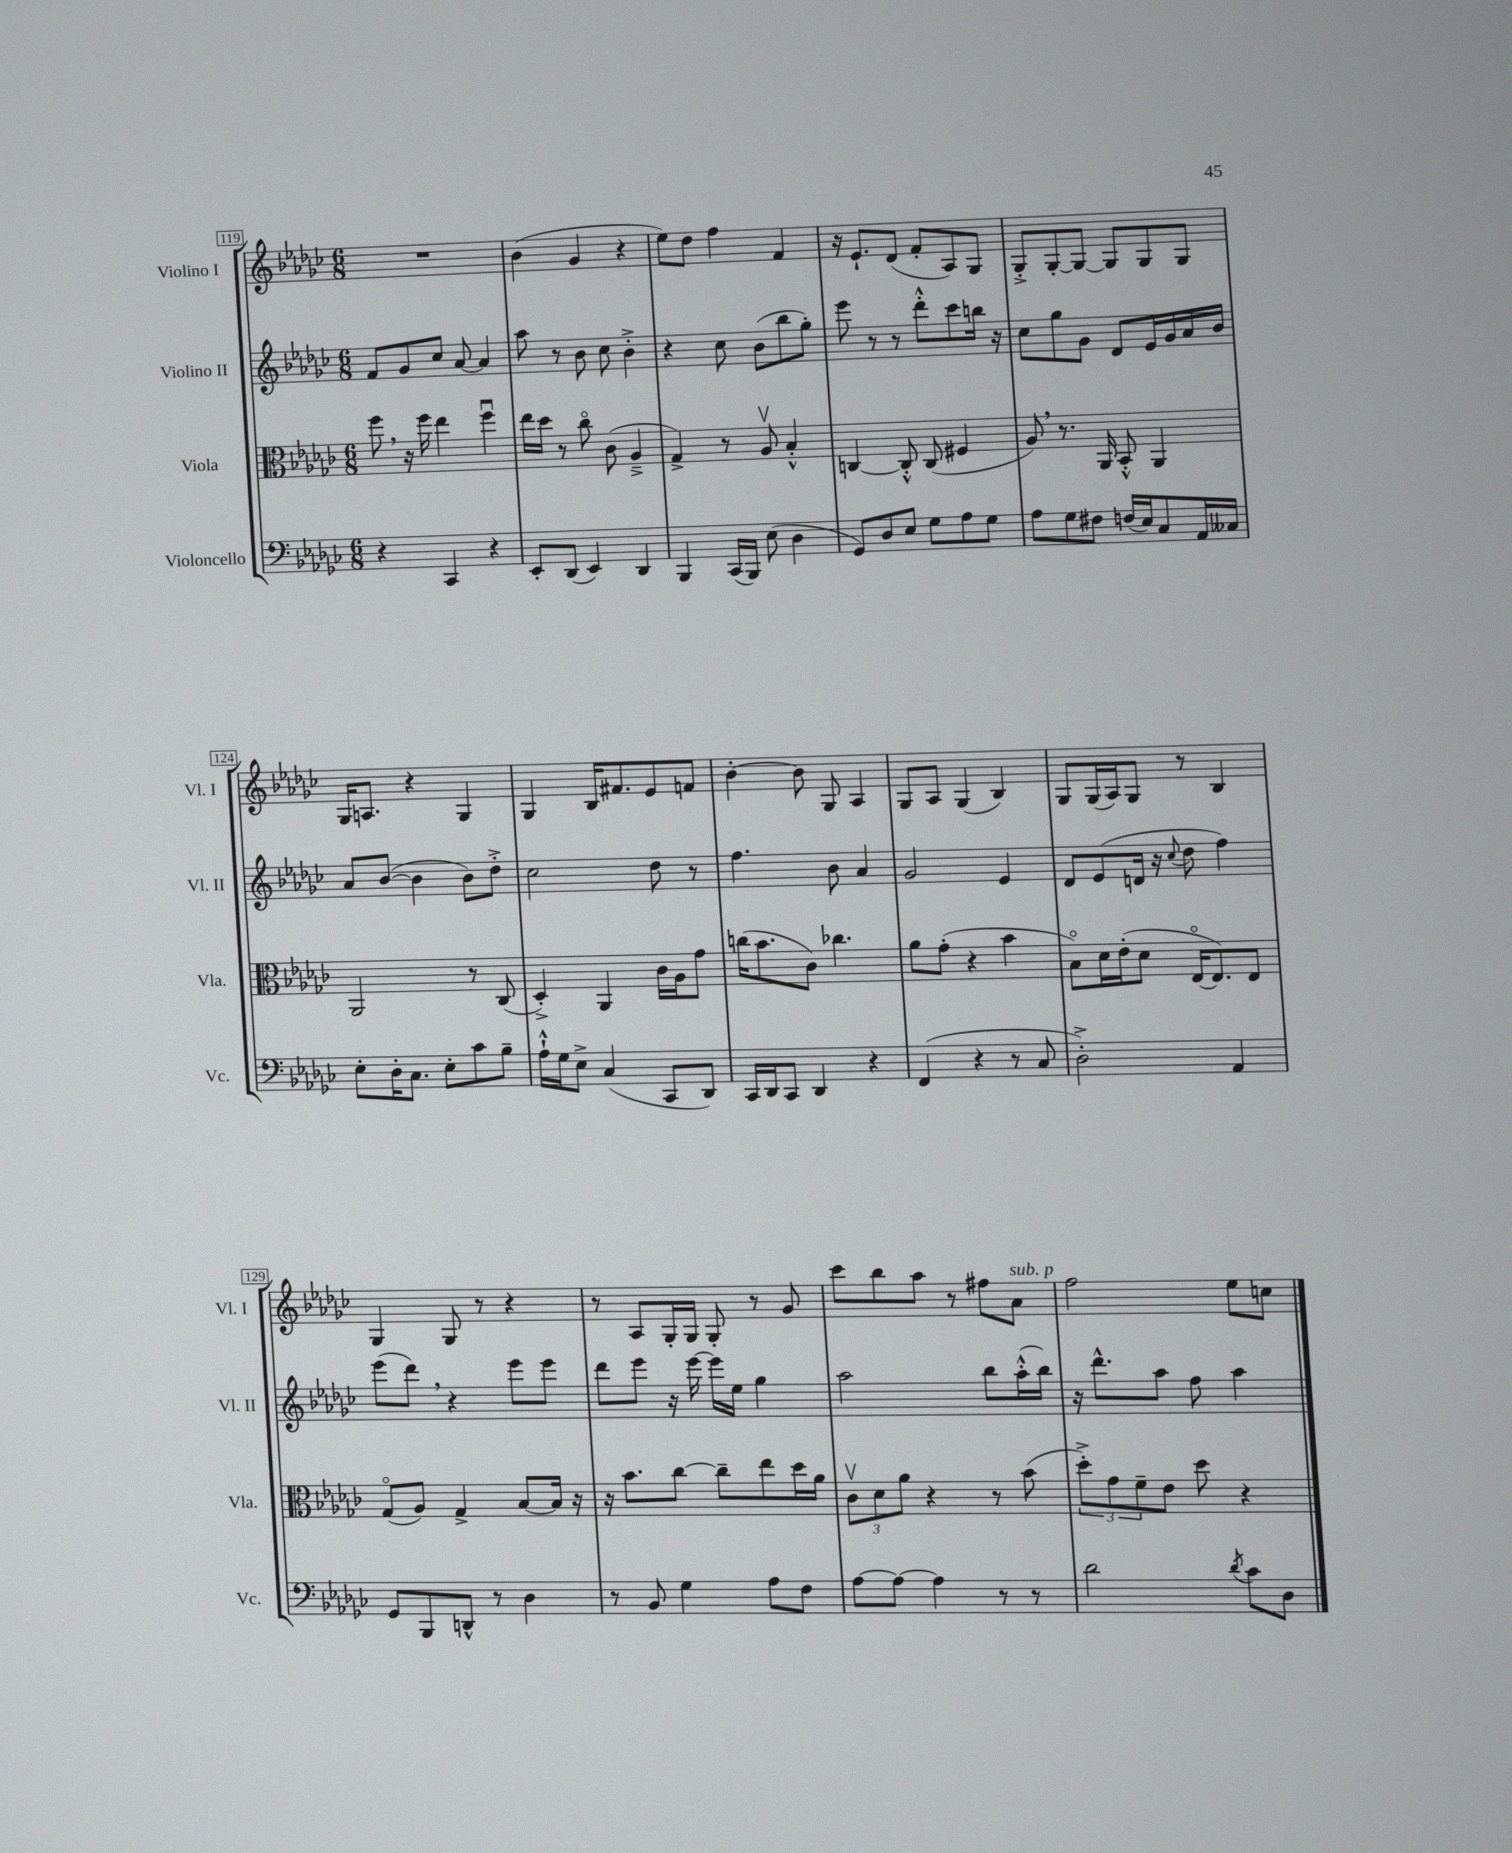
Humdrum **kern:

**kern	**kern	**kern	**kern
*staff4	*staff3	*staff2	*staff1
*clefF4	*clefC3	*clefG2	*clefG2
*k[b-e-a-d-g-c-]	*k[b-e-a-d-g-c-]	*k[b-e-a-d-g-c-]	*k[b-e-a-d-g-c-]
*M6/8	*M6/8	*M6/8	*M6/8
4r	8ff\	8f/L	2.r
.	16r	8g-/	.
.	16ff\	.	.
4CC-/	4ee-\	8cc-/J	.
.	.	[8a-/	.
4r	4ffu\	4a-/]	.
=	=	=	=
8EE-'/L	16ee-\LL	8aa-\	(4b-\
.	16dd-\JJ	.	.
(8DD-/J	8r	8r	.
4EE-/)	8cc-o\	8b-\	4g-/
.	(8c-\	8cc-\	.
4DD-/	4A-~^/	4b-'^\	4r
=	=	=	=
4BBB-/	4G-^/)	4r	8ee-\L)
.	.	.	8dd-\J
(16CC-/LL	8r	8cc-\	4ff\
16BBB-/JJ)	.	.	.
(8E-\	8A-v/	(8b-\L	.
4D-\	4B-'^^/	8bb-\	4f/
.	.	8gg-'\J)	.
=	=	=	=
8GG-/L)	[4C/	8eee-\	16r
.	.	.	8.e-`/L
8D-/	.	8r	.
8E-/J	8C'^^/]	8r	(8d-/J
8G-\L	(8C/	8ddd-'^^\L	8f'/L
8A-\	4F#/	8ccc-\	8A-/)
8G-\J	.	16bb\Jk	8G-/J
.	.	16r	.
=	=	=	=
8A-\L	8A-/)	8cc-\L	8G-'^/L
8G-\	8.r	8gg-\	[8G-'/
8F#\J	.	8g-\J	8G-/_J
.	16AA-/	.	.
(16F/LL	8BB-'^^/	8d-/L	8G-/]L
16E-/J)	.	.	.
8C-/	4AA-/	16e-/L	8G-/
.	.	16g-/	.
16AA-/L	.	16a-/	8G-/J
16C--/JJ	.	16b-/JJ	.
=	=	=	=
8E-'\L	2AA-/	8a-/L	16G-/LK
.	.	.	8.A/J
16D-'\K	.	([8b-/J	.
8.C-\J	.	.	.
.	.	4b-\]	4r
8E-'\L	.	.	.
8c-\	8r	8b-\L)	4G-/
8B-~\J	(8C-/	8dd-'^\J	.
=	=	=	=
16A-`^^\LL	4D-'^/)	2cc-\	4G-/
16G-\J	.	.	.
8E-^\J	.	.	.
(4C-/	4AA-/	.	16B-/LK
.	.	.	8.f#/
8CC-/L	16c-\LL	8dd-\	8e-/
.	16A-\J	.	.
8DD-/J)	8g-\J	8r	8f/J
=	=	=	=
16CC-/LL	(16cc\LK	4.ff\	[4b-'\
16DD-/J	8.b-\	.	.
8CC-/J	.	.	.
4DD-/	8c-\J)	.	8b-\]
.	4.cc-\	8b-\	8G-/
4r	.	4a-/	4A-/
=	=	=	=
(4FF/	8a-\L	2g-/	8G-/L
.	(8g-'\J	.	8A-/J
4r	4r	.	(4G-/
8r	4b-\	4e-/	4B-/)
8C-/	.	.	.
=	=	=	=
2D-'^\)	8B-o\L)	8d-/L	8G-/L
.	16d-\L	(8e-/	(16G-/L
.	(16e-'\J	.	16A-/J)
.	8d-\J	16d/Jk	8G-/J
.	.	16r	.
.	.	8qqcc-/	.
.	[16E-o/LK	8dd-\	8r
.	8.E-/])	.	.
4AA-/	.	4ff\)	4B-/
.	8E-/J	.	.
=	=	=	=
8GG-/L	(8G-o/L	(8eee-\L	4G-/
8BBB-/	8A-/J)	8ddd-\J)	.
8DD^^/J	4G-^/	4r	8G-/
8r	.	.	8r
4D-\	[8B-/L	8eee-\L	4r
.	16B-/]Jk	8eee-\J	.
.	16r	.	.
=	=	=	=
8r	16r	8ddd-\L	8r
.	8.b-\L	.	.
8BB-/	.	8eee-\J	8A-/L
4G-\	[8cc-\J	16r	16G-'/L
.	.	[16eee-\	16G-/JJ
.	8cc-~\]L	16eee-\]LL	8G-'/
.	.	16ee-\JJ	.
8A-\L	8ee-\	4gg-\	8r
8F\J	16dd-\L	.	8g-/
.	16a-\JJ	.	.
=	=	=	=
[8A-\L	12c-v\L	2aa-\	8ccc-\L
.	12d-\	.	.
8A-\_J	.	.	8bb-\
.	12a-\J	.	.
4A-\]	4r	.	8aa-\J
.	.	.	8r
8r	8r	8bb-\L	8ff#\L
8r	(8b-\	(16aa-'^^\L	8a-\J
.	.	16bb-\JJ)	.
=	=	=	=
2d-\	12dd-'^\L)	16r	2ff\
.	.	8.ddd-^^\L	.
.	12g-\	.	.
.	12f~\	.	.
.	8e-\J	8aa-\J	.
.	8dd-\	8ff\	.
8qd-/	.	.	.
8c-\L	4r	4aa-\	8ee-\L
8D-\J	.	.	8cc\J
==	==	==	==
*-	*-	*-	*-
